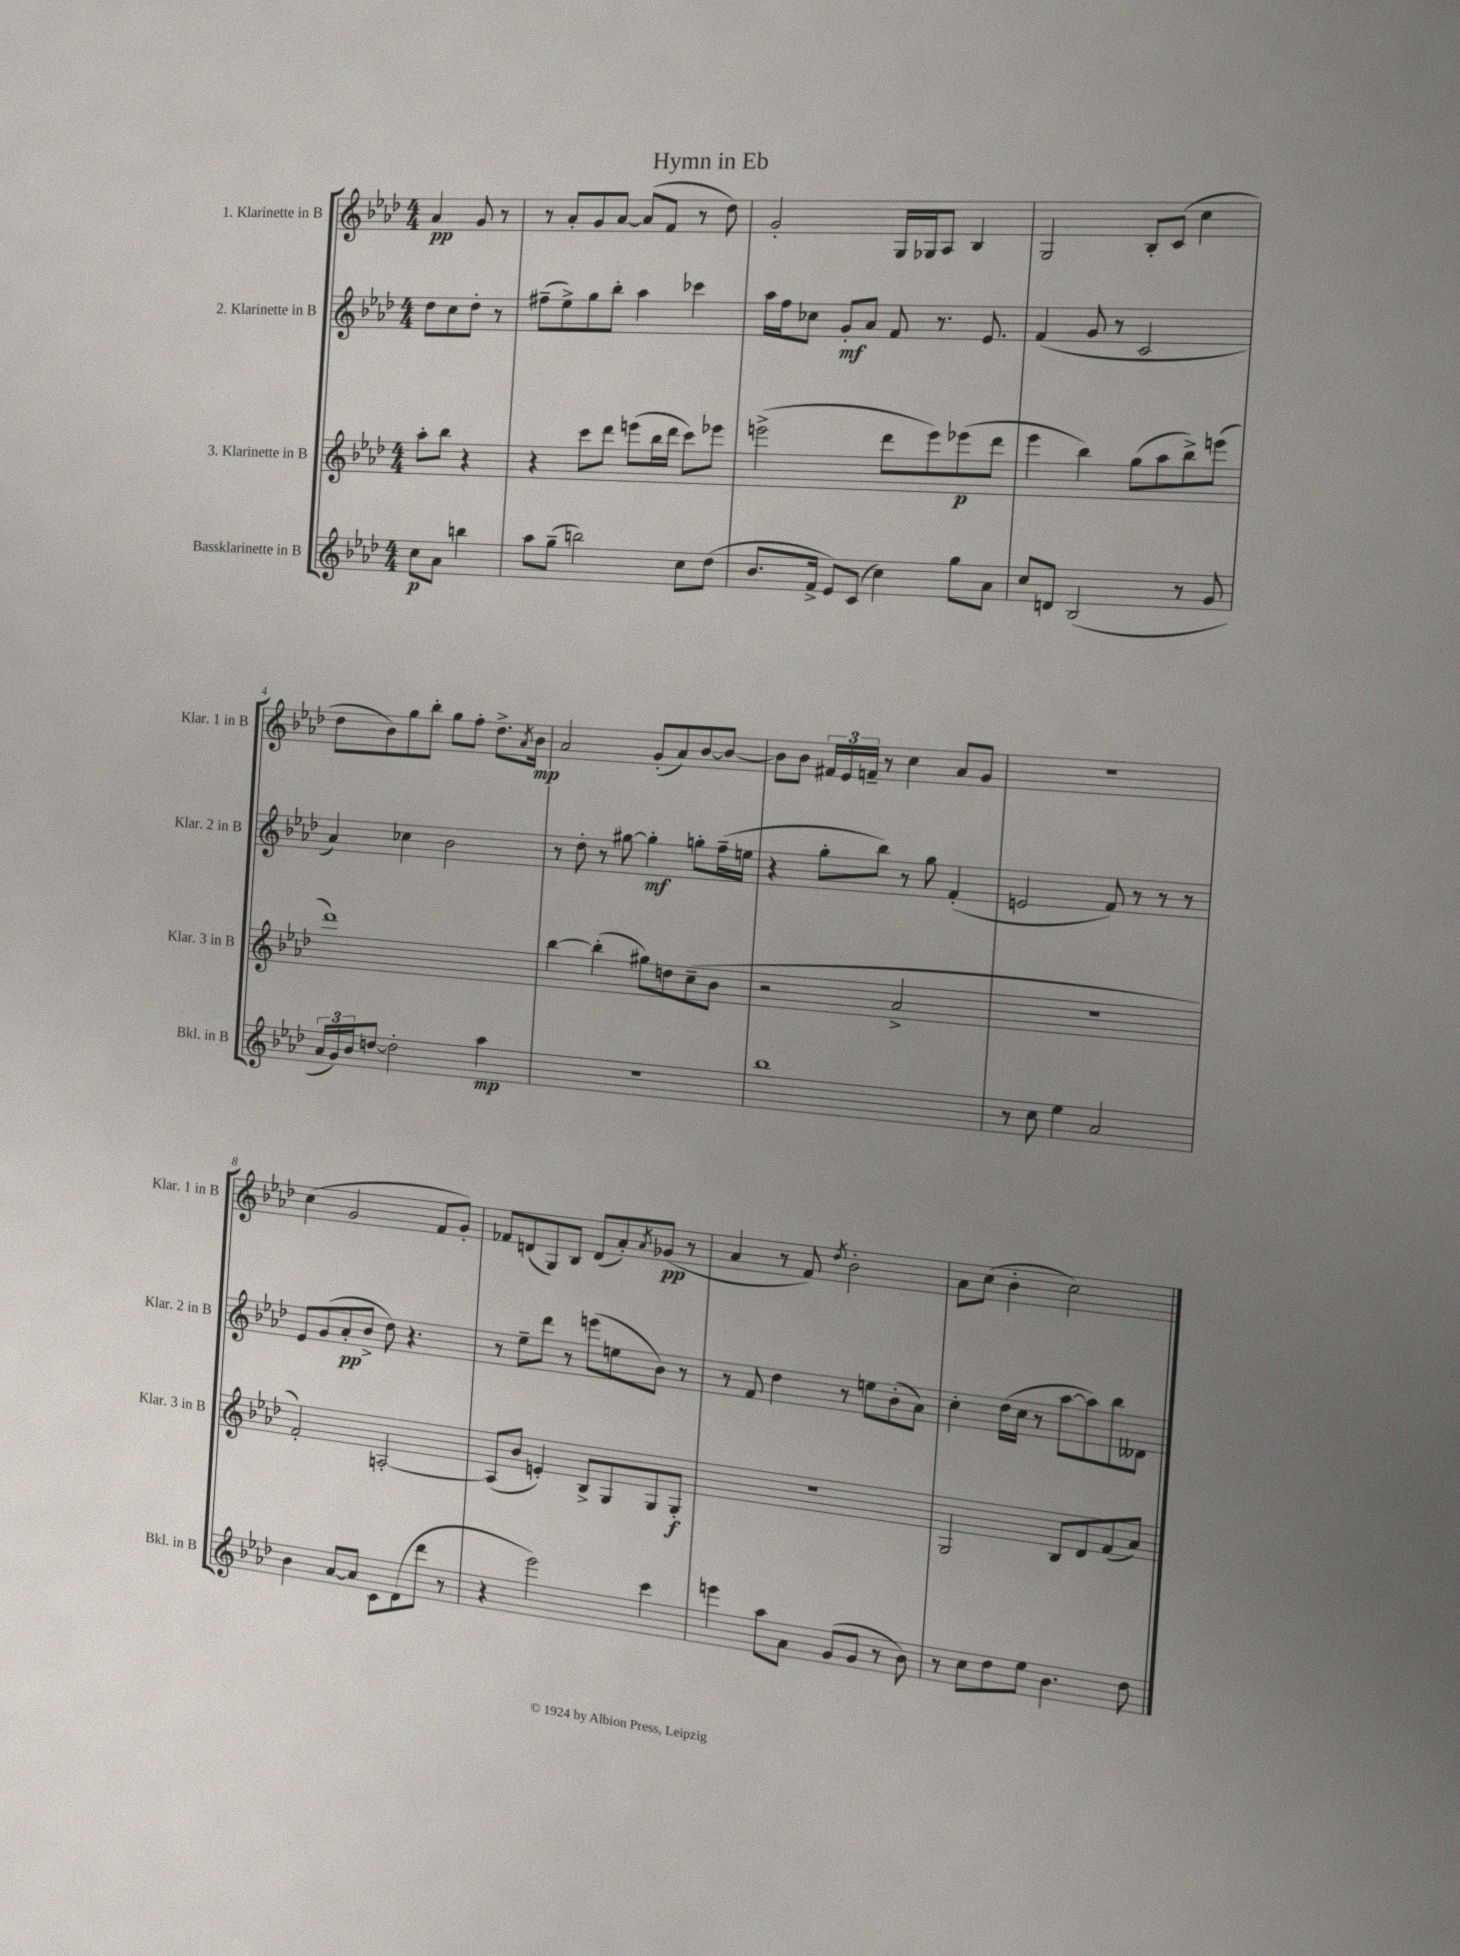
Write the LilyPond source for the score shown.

\header { title = "Hymn in Eb" }
<<
\new StaffGroup <<
\new Staff = "s0" \with { instrumentName = "1. Klarinette in B" shortInstrumentName = "Klar. 1 in B" } {
    \clef treble \key aes \major \numericTimeSignature \time 4/4 \partial 2
    aes'4\pp g'8 r8 |
    r8 aes'8-. g'8 aes'8~ aes'8( f'8 r8 des''8) |
    g'2-. g16 ges16 aes8 bes4 |
    g2 bes8-. c'8( c''4 |
    des''8 bes'8) g''8 bes''8-. g''8 f''8-. des''8.-> \acciaccatura { aes'8 } bes'16\mp |
    aes'2 g'8-.( aes'8) bes'8~ bes'8~ |
    bes'8 bes'8 \tuplet 3/2 { fis'16 ees'16 f'16-- } r8 c''4 aes'8 g'8 |
    R1 |
    c''4( g'2 f'8 g'8-.) |
    fes'8 d'8( g8) bes8 d'8( aes'8-.) \acciaccatura { aes'8 } ges'8\pp( r8 |
    aes'4 r8 f'8) \acciaccatura { des''8 } bes'2-. |
    aes'8 c''8( bes'4-. c''2) \bar "|." |
}
\new Staff = "s1" \with { instrumentName = "2. Klarinette in B" shortInstrumentName = "Klar. 2 in B" } {
    \clef treble \key aes \major \numericTimeSignature \time 4/4 \partial 2
    des''8 c''8 des''8-. r8 |
    fis''8--( ees''8->) g''8 bes''8-. aes''4 ces'''4 |
    aes''16 f''16 ces''8 g'8-.\mf aes'8 f'8 r8. ees'8. |
    f'4( g'8 r8 c'2 |
    aes'4) ces''4 bes'2 |
    r8 des''8-. r8 gis''8~ gis''4-.\mf g''8-. f''16--( e''16 |
    r4 g''8-. bes''8) r8 g''8 f'4-.( |
    e'2 f'8) r8 r8 r8 |
    ees'8 g'8( aes'8-.\pp bes'8-> des''8) r4. |
    r8 ees''8-- des'''8 r8 e'''8( e''8 bes'8) r8 |
    r8 f'8 des''4 r8 e''8 bes'8-.( aes'8) |
    c''4-. des''16( c''16 r8 aes''8~ aes''8) bes''8 deses'8 \bar "|." |
}
\new Staff = "s2" \with { instrumentName = "3. Klarinette in B" shortInstrumentName = "Klar. 3 in B" } {
    \clef treble \key aes \major \numericTimeSignature \time 4/4 \partial 2
    aes''8-. bes''8 r4 |
    r4 c'''8 des'''8 e'''8( bes''16 des'''16 c'''8) ees'''8 |
    e'''2->( des'''8 e'''8) ees'''8\p( des'''8 |
    ees'''4 bes''4) g''8( aes''8 bes''8->) e'''8( |
    des'''1) |
    bes''4~ bes''4-.( gis''8) d''8 c''8--( bes'8 |
    r2 aes'2-> |
    r1 |
    f'2-.) a2~-. |
    a8( bes'8 e'4-.) bes8-> g8 g8 g8-.\f |
    R1 |
    g2 bes8 des'8 f'8( aes'8) \bar "|." |
}
\new Staff = "s3" \with { instrumentName = "Bassklarinette in B" shortInstrumentName = "Bkl. in B" } {
    \clef treble \key aes \major \numericTimeSignature \time 4/4 \partial 2
    c''8\p aes'8 b''4 |
    aes''8 g''8--( b''2) c''8 des''8( |
    bes'8. f'16-> ees'8) c'8( c''4) g''8 aes'8 |
    c''8 d'8 bes2( r8 g'8 |
    \tuplet 3/2 { aes'16 g'16) bes'16 } d''8~ d''2-. aes''4\mp |
    R1 |
    bes''1 |
    r8 c''8 ees''4 aes'2 |
    bes'4 aes'8~ aes'8 c'8 des'8( des'''8 r8 |
    r4 ees'''2) c'''4 |
    e'''4 aes''8 aes'8 g'8( g'8 r8 bes'8) |
    r8 c''8 des''8 ees''8 bes'4. des''8 \bar "|." |
}
>>
>>
